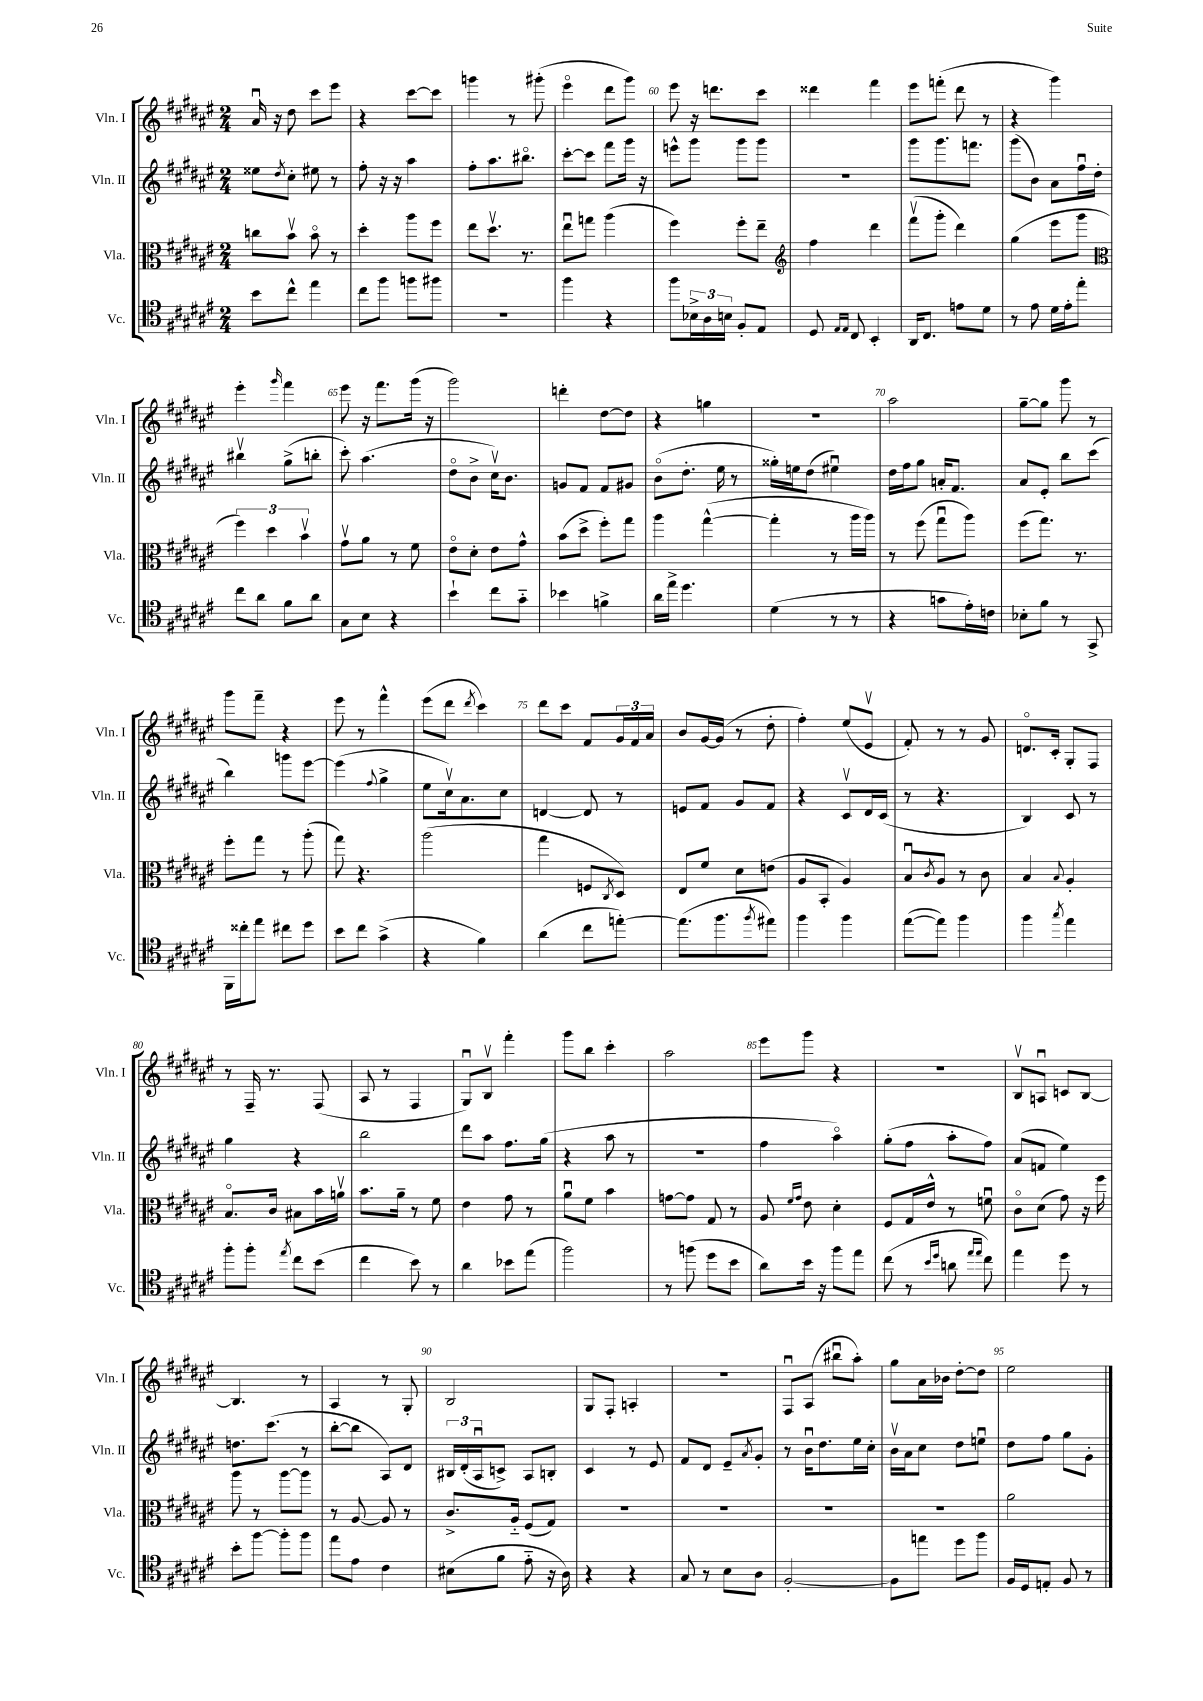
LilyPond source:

<<
\new StaffGroup <<
\new Staff = "s0" \with { instrumentName = "Vln. I" shortInstrumentName = "Vln. I" } {
    \clef treble \key fis \major \numericTimeSignature \time 2/4
    ais'16\downbow r16 dis''8 cis'''8 eis'''8 |
    r4 cis'''8~ cis'''8 |
    g'''4 r8 gis'''8-.( |
    eis'''4\flageolet dis'''8 gis'''8) |
    eis'''8 r16 d'''8. cis'''8 |
    disis'''4 fis'''4 |
    eis'''8 f'''8-.( dis'''8 r8 |
    r4 gis'''4) |
    eis'''4-. \grace { gis'''16 } fis'''4 |
    eis'''8 r16 fis'''8. gis'''16( r16 |
    gis'''2) |
    d'''4-. dis''8~ dis''8 |
    r4 g''4 |
    R2 |
    ais''2 |
    gis''8~-- gis''8 gis'''8 r8 |
    gis'''8 fis'''8-- r4 |
    eis'''8 r8 fis'''4-^ |
    eis'''8( dis'''8 \acciaccatura { dis'''8 } cis'''4) |
    dis'''8 cis'''8 fis'8 \tuplet 3/2 { gis'16 fis'16 ais'16 } |
    b'8 gis'16~ gis'16( r8 dis''8-. |
    fis''4-.) eis''8( eis'8\upbow |
    fis'8-.) r8 r8 gis'8 |
    d'8.\flageolet cis'16-. gis8-. fis8 |
    r8 fis16-- r8. fis8( |
    ais8 r8 fis4 |
    gis8\downbow) b8\upbow fis'''4-. |
    gis'''8 b''8 cis'''4-. |
    ais''2 |
    eis'''8 gis'''8 r4 |
    r2 |
    b8\upbow a8\downbow c'8 b8~ |
    b4. r8 |
    ais4 r8 gis8-. |
    b2 |
    gis8 fis8-. a4-. |
    r2 |
    fis8\downbow ais8( bis''8\downbow ais''8-.) |
    gis''8 ais'16 bes'16 dis''8~-. dis''8 |
    eis''2 \bar "|." |
}
\new Staff = "s1" \with { instrumentName = "Vln. II" shortInstrumentName = "Vln. II" } {
    \clef treble \key fis \major \numericTimeSignature \time 2/4
    eisis''8 \acciaccatura { dis''8 } cis''8-. eis''8 r8 |
    fis''8-. r16 r16 ais''4 |
    fis''8-. ais''8. bis''8.\flageolet |
    cis'''8~-. cis'''8 fis'''8 gis'''16 r16 |
    e'''8-^ gis'''8 gis'''8 gis'''8 |
    R2 |
    gis'''8 gis'''8. f'''8. |
    gis'''8( b'8) ais'8 fis''16\downbow dis''16-. |
    bis''4\upbow gis''8->( b''8-. |
    cis'''8-.) ais''4.( |
    dis''8\flageolet b'8-> cis''16\upbow) b'8. |
    g'8 fis'8 fis'8 gis'8 |
    b'8\flageolet( dis''8.-. eis''16 r8 |
    gisis''16-.) e''16 dis''8( eis''4\downbow) |
    dis''16 fis''16 gis''8 a'16-. fis'8. |
    ais'8 eis'8-. b''8 cis'''8( |
    b''4) g'''8 eis'''8~ |
    eis'''4( \appoggiatura { fis''8 } gis''4-> |
    eis''8 cis''16\upbow) ais'8. cis''8 |
    d'4~ d'8 r8 |
    e'8 fis'8 gis'8 fis'8 |
    r4 cis'8\upbow dis'16 cis'16( |
    r8 r4. |
    b4) cis'8 r8 |
    gis''4 r4 |
    b''2 |
    dis'''8 ais''8 fis''8. gis''16( |
    r4 ais''8 r8 |
    R2 |
    fis''4 ais''4\flageolet) |
    gis''8-.( fis''8 ais''8-. fis''8) |
    ais'8( f'8 eis''4) |
    d''8. cis'''8.( r8 |
    b''8~-. b''8 ais8) dis'8 |
    \tuplet 3/2 { bis16 dis'16-.( ais16\downbow } c'8->) ais8 b8-. |
    cis'4 r8 eis'8 |
    fis'8 dis'8 eis'8-- \acciaccatura { ais'8 } gis'8-. |
    r8 b'16\downbow dis''8. eis''16 cis''16-. |
    b'16\upbow ais'16 cis''8 dis''8 e''8\downbow |
    dis''8 fis''8 gis''8 gis'8-. \bar "|." |
}
\new Staff = "s2" \with { instrumentName = "Vla." shortInstrumentName = "Vla." } {
    \clef alto \key fis \major \numericTimeSignature \time 2/4
    c''8 b'8\upbow b'8\flageolet r8 |
    dis''4-. ais''8 fis''8 |
    eis''8 dis''8.\upbow r8. |
    eis''8\downbow g''8 ais''4( |
    fis''4) fis''8-. eis''8-- |
    \clef treble fis''4 dis'''4 |
    fis'''8\upbow( gis'''8-. dis'''4) |
    gis''4( eis'''8 gis'''8 |
    \clef alto \tuplet 3/2 { fis''4) dis''4 b'4\upbow } |
    gis'8\upbow ais'8 r8 fis'8 |
    eis'8\flageolet dis'8-. eis'8 gis'8-^ |
    b'8( dis''8-> fis''8-.) gis''8 |
    ais''4 gis''4~-^( |
    gis''4-. r8 ais''16 ais''16) |
    r8 fis''8( gis''8\downbow ais''8) |
    fis''8( gis''8.) r8. |
    fis''8-. gis''8 r8 ais''8-.( |
    gis''8) r4. |
    ais''2( |
    gis''4 f8 \acciaccatura { cis8 } dis8) |
    eis8 fis'8 dis'8 e'8( |
    ais8 b,8-. ais4) |
    b8\downbow \acciaccatura { cis'8 } ais8 r8 cis'8 |
    b4 \appoggiatura { b8 } ais4-. |
    b8.\flageolet cis'16 bis8 b'16 a'16\upbow |
    b'8. ais'16-- r8 fis'8 |
    eis'4 gis'8 r8 |
    ais'8\downbow fis'8 b'4 |
    g'8~ g'8 gis8 r8 |
    ais8 \grace { fis'16 gis'16 } eis'8 dis'4-. |
    fis8 gis16 eis'16-^ r8 f'8\downbow |
    cis'8\flageolet dis'8( gis'8) r16 fis''16 |
    ais''8 r8 ais''8~ ais''8 |
    r8 ais8~ ais8 r8 |
    cis'8.-> ais16-_ fis8( gis8) |
    R2 |
    R2 |
    R2 |
    R2 |
    ais'2 \bar "|." |
}
\new Staff = "s3" \with { instrumentName = "Vc." shortInstrumentName = "Vc." } {
    \clef tenor \key fis \major \numericTimeSignature \time 2/4
    b'8 cis''8-^ eis''4 |
    cis''8 fis''8 f''8 fis''8 |
    R2 |
    fis''4 r4 |
    fis''8 \tuplet 3/2 { bes16-> ais16 b16 } fis8-. eis8 |
    dis8 \grace { eis16 eis16 } cis8 b,4-. |
    ais,16 cis8. e'8 dis'8 |
    r8 eis'8 dis'16 eis'16-. eis''8-. |
    cis''8 ais'8 fis'8 ais'8 |
    gis8 b8 r4 |
    b'4-! cis''8 gis'8-_ |
    bes'4 f'4-> |
    ais'16 eis''16-> dis''4. |
    dis'4( r8 r8 |
    r4 g'8 eis'16-.) c'16 |
    bes8-. fis'8 r8 gis,8-> |
    fis,16 cisis''16-. eis''8 cis''8 dis''8 |
    b'8 cis''8 gis'4->( |
    r4 fis'4) |
    ais'4( cis''8 e''8~-.) |
    e''8.( fis''8. \acciaccatura { fis''8 } eis''8) |
    fis''4 fis''4 |
    eis''8~( eis''8) fis''4 |
    fis''4 \acciaccatura { gis''8 } eis''4 |
    fis''8-. fis''8-. \acciaccatura { eis''8 } cis''8 b'8( |
    cis''4 b'8) r8 |
    ais'4 bes'8 eis''8( |
    fis''2) |
    r8 f''8( dis''8 b'8 |
    ais'8) b'16 r16 fis''8 eis''8 |
    cis''8( r8 \grace { b'16 dis''16 } a'8 \grace { eis''16 eis''16 } cis''8) |
    eis''4 dis''8 r8 |
    b'8-. fis''8~ fis''8-. fis''8 |
    eis''8 eis'8 cis'4 |
    bis8( fis'8 eis'8-_ r16 ais16) |
    r4 r4 |
    gis8 r8 b8 ais8 |
    fis2~-. |
    fis8 e''8 dis''8 fis''8 |
    fis16 dis16 e8-. fis8 r8 \bar "|." |
}
>>
>>
\layout { \context { \Score currentBarNumber = #56 \override BarNumber.break-visibility = ##(#f #t #t) barNumberVisibility = #(every-nth-bar-number-visible 5) } }
